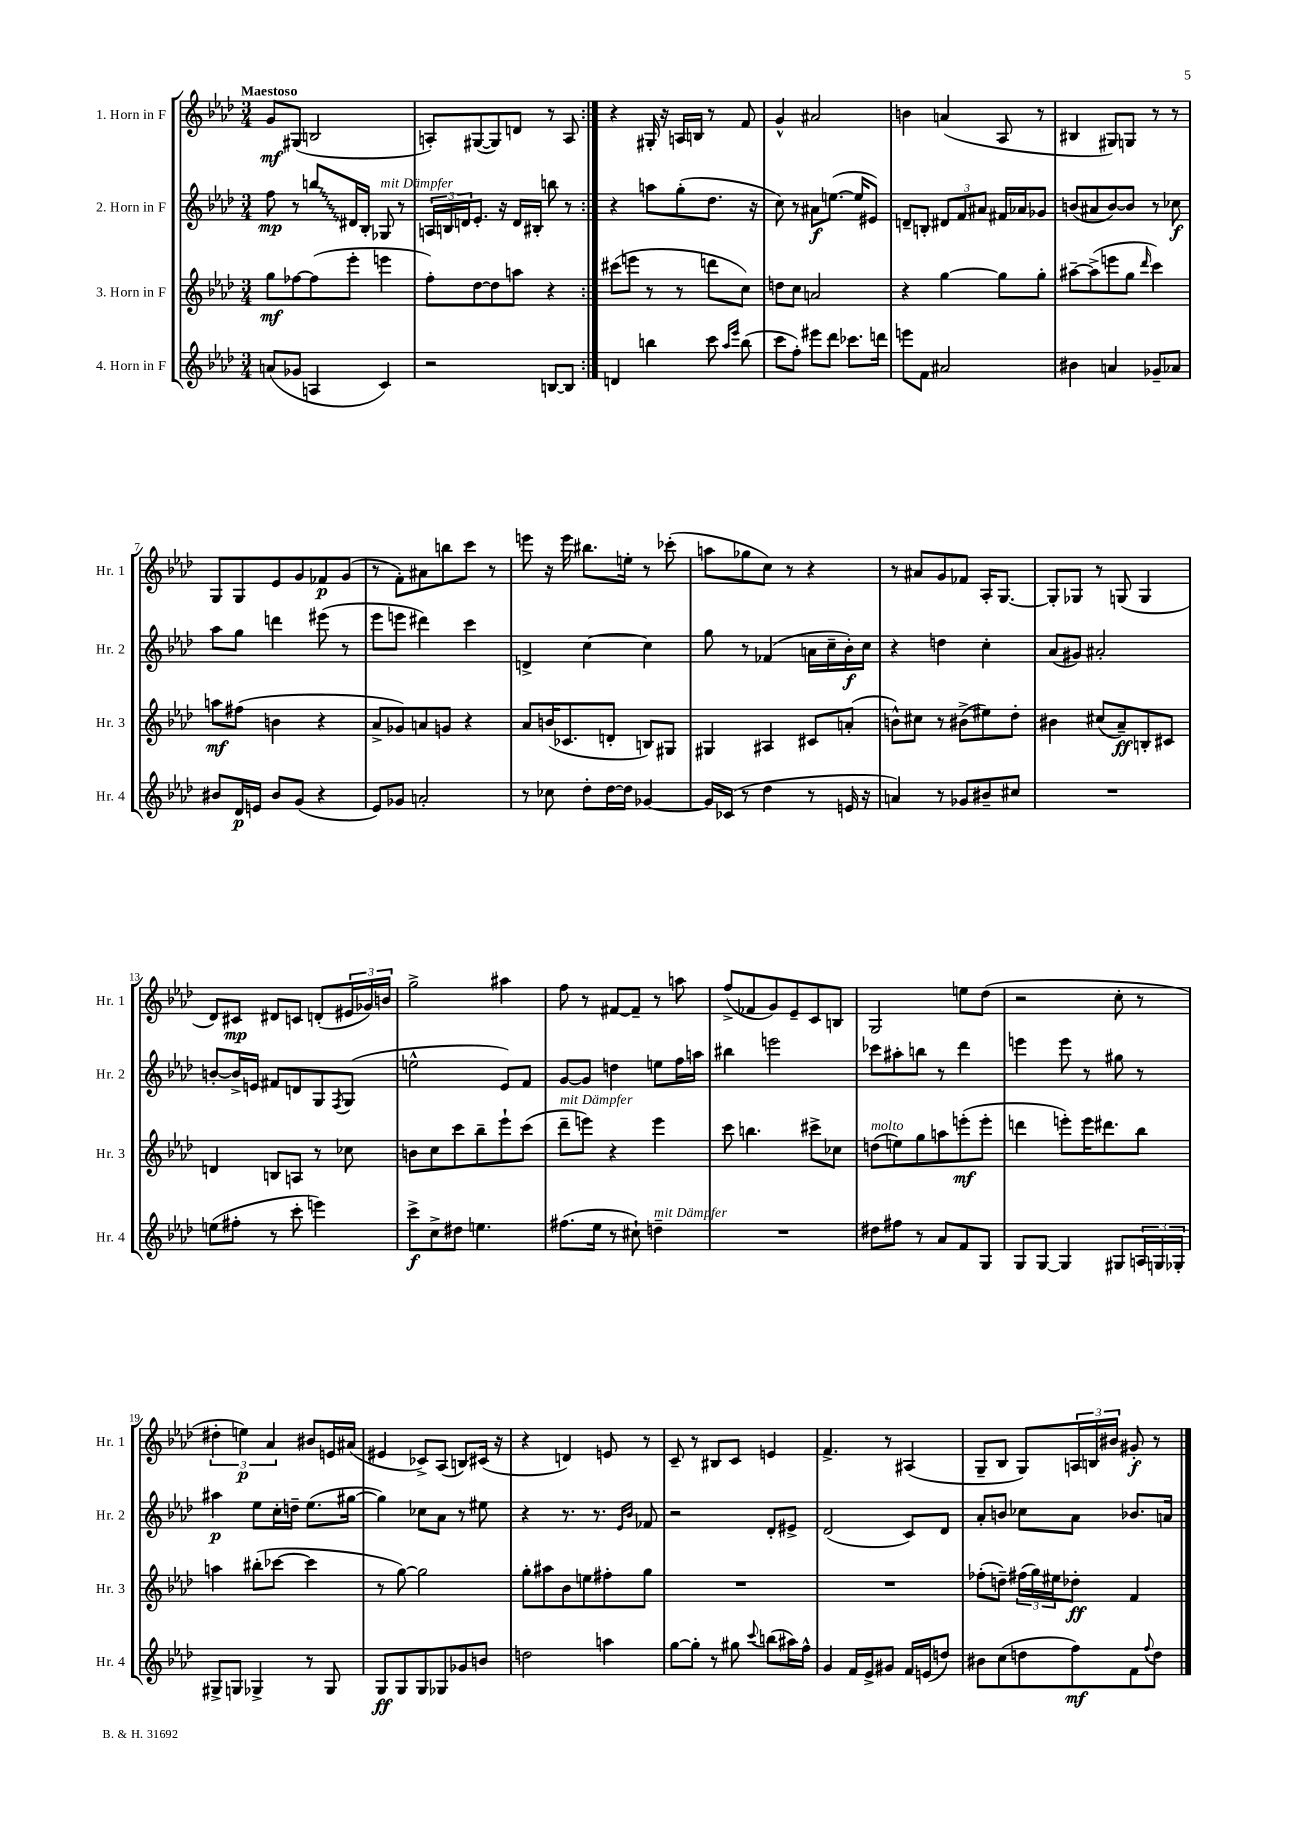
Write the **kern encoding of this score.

**kern	**kern	**kern	**kern
*staff4	*staff3	*staff2	*staff1
*clefG2	*clefG2	*clefG2	*clefG2
*k[b-e-a-d-]	*k[b-e-a-d-]	*k[b-e-a-d-]	*k[b-e-a-d-]
*M3/4	*M3/4	*M3/4	*M3/4
(8a	8gg	8ff	8g
8g-	[8ff-	8r	(8G#
4A	(8ff-]	8bb	2B
.	8eee-'	16d#	.
.	.	16B-'	.
4c)	4eee	8G-	.
.	.	8r	.
=	=	=	=
2r	8ff')	24A	8A')
.	.	24B	.
.	.	24d	.
.	[8dd-	8.e-'	([8G#
.	8dd-]	.	8G#])
.	.	16r	.
.	8aa	16d	8d
.	.	16B#'	.
[8B	4r	8bb	8r
8B]	.	8r	8A
=:|!	=:|!	=:|!	=:|!
4d	(8ccc#	4r	4r
.	8eee	.	.
4bb	8r	8aa	16G#'
.	.	.	16r
.	8r	(8gg'	16A
.	.	.	16B
8ccc	8ddd	8.dd-	8r
16qqaa-	.	.	.
16qqeee-	.	.	.
(8bb	8cc)	.	8f
.	.	16r	.
=	=	=	=
8ccc	8dd	8cc)	4g^^
8ff')	8cc	8r	.
8eee#	2a	8a#	2a#
8ddd-	.	([8.ee	.
8.ccc-	.	.	.
.	.	16ee]	.
.	.	8e#)	.
16ddd	.	.	.
=	=	=	=
8eee	4r	8d~	4b
8f	.	8B'	.
2a#	[4gg	12d#	(4a
.	.	12f	.
.	.	12a#	.
.	8gg]	16f#	8A-
.	.	16a-	.
.	8gg'	8g-	8r
=	=	=	=
4b#	[8aa#~	(8b	4B#
.	(8aa#^]	8a#	.
4a	8eee	[8b)	8G#)
.	8gg	8b]	8G
.	16qqddd-	.	.
8g-~	4ccc)	8r	8r
8a-	.	8cc-	8r
=	=	=	=
8b#	8aa	8aa-	8G
16d-	(8ff#	8gg	8G
16e	.	.	.
8b#	4b	4ddd	8e-
(8g	.	.	8g
4r	4r	(8eee#	8f-
.	.	8r	(8g
=	=	=	=
8e-)	8a-^	8eee-	8r
8g-	8g-)	8eee	8f')
2a'	8a	4ddd#)	8a#
.	8g	.	8bb
.	4r	4ccc	8ccc
.	.	.	8r
=	=	=	=
8r	8a-	4d^	8eee
8cc-	(16b	.	16r
.	8.c-	.	16eee
8dd-'	.	[4cc	8.bb#
[16dd-	8d'	.	.
16dd-]	.	.	16ee'
[4g-	8B)	4cc]	8r
.	8G#	.	(8ccc-'
=	=	=	=
16g-]	4G#	8gg	8aa
(16c-	.	.	.
8r	.	8r	8gg-
4dd-	4A#	(4f-	8cc)
.	.	.	8r
8r	8c#	16a	4r
.	.	16cc~	.
16e	(8a'	16b-')	.
16r	.	16cc	.
=	=	=	=
4a)	8b^^)	4r	8r
.	8cc#	.	8a#
8r	8r	4dd	8g
8g-	(8b#^	.	8f-
8b#~	8ee#)	4cc'	16A-'
.	.	.	[8.G
8cc#	8dd-'	.	.
=	=	=	=
2.r	4b#	(8a-	8G']
.	.	8g#)	8G-
.	(8cc#	2a#'	8r
.	8a-~)	.	(8G
.	8B'	.	4G
.	8c#	.	.
=	=	=	=
(8ee	4d	[8b'	8d-)
8ff#'	.	16b^]	8c#
.	.	16e	.
8r	8B	8f#	8d#
8ccc'	8A	8d	8c
4eee)	8r	8G	(8d'
.	.	8qF	.
.	8cc-	(8G	24e#
.	.	.	24g-)
.	.	.	24b
=	=	=	=
8ccc^	8b	2ee^^	2gg^
8cc^	8cc	.	.
8dd#	8ccc	.	.
4.ee	8bb-~	.	.
.	8eee-`	8e-)	4aa#
.	(8ccc	8f	.
=	=	=	=
(8.ff#	8ddd-~	[8g	8ff
.	8eee)	8g]	8r
16ee-	.	.	.
8r	4r	4dd	[8f#
8cc#`)	.	.	8f#~]
4dd~	4eee	8ee	8r
.	.	16ff	8aa
.	.	16aa	.
=	=	=	=
2.r	8ccc	4bb#	(8ff^
.	4.bb	.	8f-
.	.	2eee	8g)
.	.	.	8e-~
.	8ccc#^	.	8c
.	8cc-	.	8B
=	=	=	=
8dd#	(8dd	8ccc-	2G
8ff#	8ee)	8aa#'	.
8r	8gg	8bb	.
8a-	8aa	8r	.
8f	(8eee'	4ddd-	8ee
8G	8eee'	.	(8dd-
=	=	=	=
8G	4ddd	4eee	2r
[8G	.	.	.
4G]	8eee')	8eee	.
.	16eee	8r	.
.	8.ddd#	.	.
8G#	.	8gg#	8cc'
24A	8bb-	8r	8r
24G	.	.	.
24G-'	.	.	.
=	=	=	=
8G#^	4aa	4aa#	6dd#'
8G	.	.	.
.	.	.	6ee)
4G-^	(8bb#'	8ee-	.
.	.	.	6a-
.	[8ccc-	16cc'	.
.	.	16dd~	.
8r	4ccc-]	(8.ee-	8b#
8G-	.	.	16e
.	.	[16gg#	(16a#
=	=	=	=
8G	8r	4gg#])	4e#
8G	[8gg)	.	.
8G	2gg]	8cc-	8c-^)
8G-	.	8a-	(8A-
8g-	.	8r	8B)
8b	.	8ee#	(16c#
.	.	.	16r
=	=	=	=
2dd	8gg'	4r	4r
.	8aa#	.	.
.	8b-	8.r	4d)
.	8ee	.	.
.	.	8.r	.
4aa	8ff#'	.	8e
.	.	16qqe-	.
.	.	16qqb-	.
.	8gg	8f-	8r
=	=	=	=
[8gg	2.r	2r	8c~
8gg']	.	.	8r
8r	.	.	8B#
8gg#	.	.	8c
8qqccc	.	.	.
(8bb	.	8d-'	4e
16aa#)	.	8e#^	.
16ff^^	.	.	.
=	=	=	=
4g	2.r	(2d-	4.f^
16f	.	.	.
16e-^	.	.	.
8g#	.	.	8r
16f	.	8c)	(4A#
(16e	.	.	.
8dd)	.	8d-	.
=	=	=	=
8b#	(8ff-'	8a-'	8G~
(8cc	8dd~)	8b	8B-
8dd	(24ff#	8cc-	8G)
.	24gg)	.	.
.	24ee#	.	.
8ff)	8dd-'	8a-	24A
.	.	.	24B
.	.	.	24b#
8f	4f	8.b-	8g#'
8qqff	.	.	.
8dd	.	.	8r
.	.	16a	.
==	==	==	==
*-	*-	*-	*-
